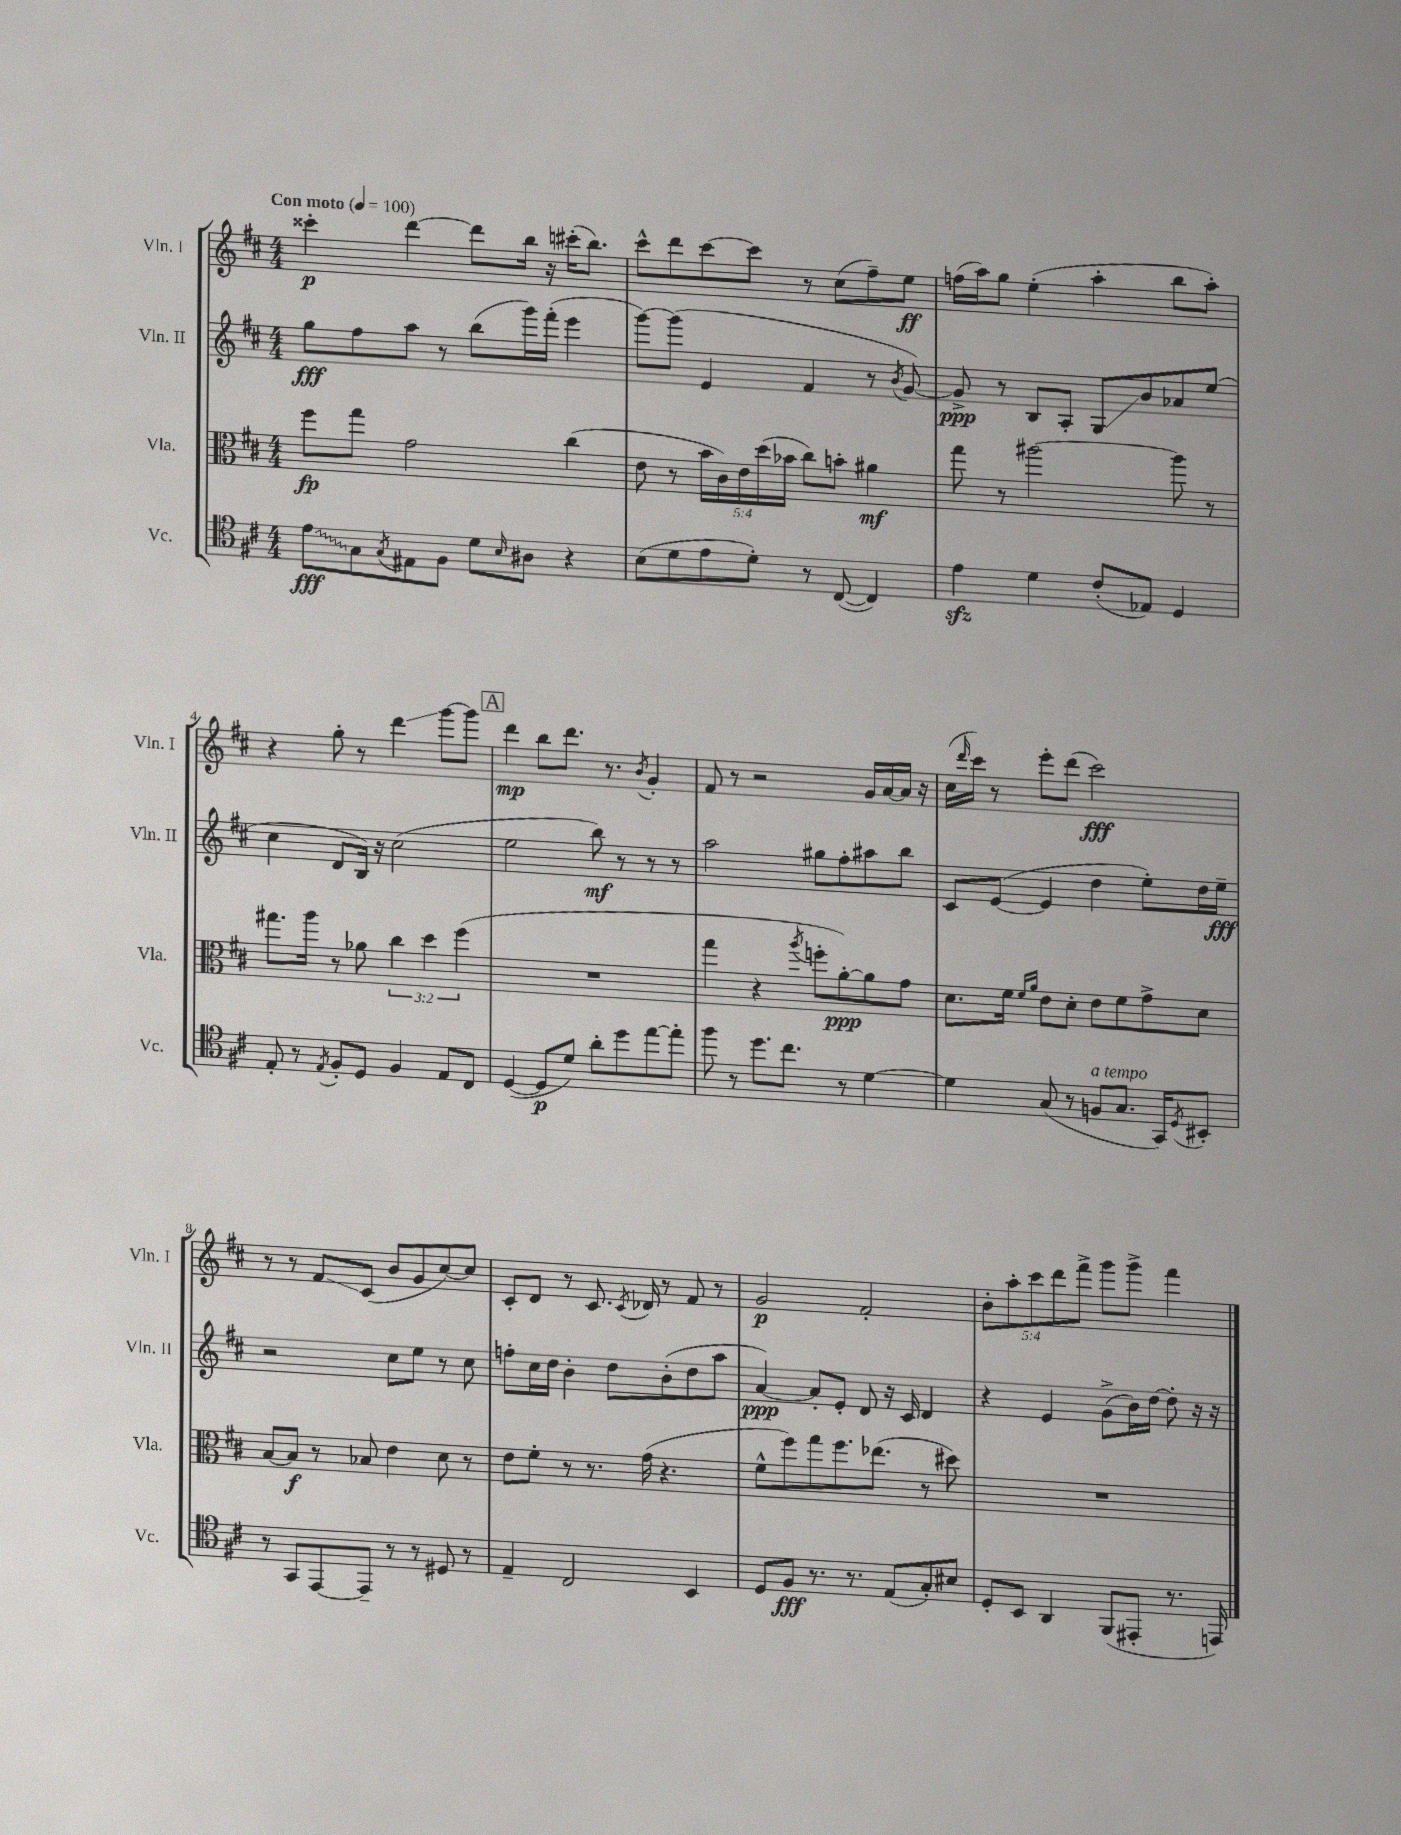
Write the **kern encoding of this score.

**kern	**kern	**kern	**kern
*staff4	*staff3	*staff2	*staff1
*clefC4	*clefC3	*clefG2	*clefG2
*k[f#c#]	*k[f#c#]	*k[f#c#]	*k[f#c#]
*M4/4	*M4/4	*M4/4	*M4/4
*MM100	*MM100	*MM100	*MM100
8e	8ff#	8gg	4ccc##'
8G	8gg	8ff#	.
8qG	.	.	.
8E#	2g	8aa	[4ddd
8F#	.	8r	.
8d	.	(8bb	8ddd]
16qqB	.	.	.
8A#	.	16ggg)	16bb
.	.	(16fff#'	16r
4r	(4cc#	4eee	(16ccc#'
.	.	.	8.bb)
=	=	=	=
(8B	8e	[8ggg)	8ccc#^^
8d	8r	(8ggg]	8ddd
8e	20b	4e	[8ccc#
.	20c#)	.	.
.	20e	.	.
8d')	.	.	8ccc#]
.	(20dd	.	.
.	20b-	.	.
8r	8cc#)	4f#	8r
([8C#	8b'	.	(8cc#
4C#])	4a#	8r	8ff#~)
.	.	8qb	.
.	.	[8g)	8ee
=	=	=	=
4e	8gg	8g^]	(16ff
.	.	.	16aa)
.	8r	8r	8gg
4d	[2aa#	8B	(4ee'
.	.	8A'	.
(8c#'	.	8G	4aa'
8E-)	.	8b	.
4D	8aa#]	8a-	8bb
.	8r	(8ee	8aa')
=	=	=	=
8E'	8.gg#	4cc#	4r
8r	.	.	.
.	16aa	.	.
8qE	.	.	.
8F#'	8r	8d	8gg'
8D	8a-	16B)	8r
.	.	16r	.
4F#	6cc#	(2cc#	4ddd
.	6dd	.	.
8E	.	.	[8ggg
.	(6ff#	.	.
8C#	.	.	8ggg]
=	=	=	=
([4D	1r	2ee	4ddd
8D]	.	.	8bb
8d)	.	.	8.ddd
8a'	.	8bb)	.
.	.	.	8.r
8dd	.	8r	.
.	.	.	8qb
[8ee	.	8r	4g'
8ee']	.	8r	.
=	=	=	=
8ff#	4gg	2aa	8f#
8r	.	.	8r
8.dd	4r	.	2r
8.cc#	.	.	.
.	8qaa	.	.
.	8ff'	8gg#	.
8r	[8a')	8ff#'	.
[4d	8a]	8aa#	16g
.	.	.	[16a
.	8g	8bb	16a]
.	.	.	16r
=	=	=	=
4d]	8.d	8c#	(16cc#
.	.	.	16qqddd
.	.	.	16ccc#)
.	.	([8e	8r
.	16f#	.	.
.	16qqf#	.	.
.	16qqa	.	.
(8G	8e	4e]	8eee'
8r	8d'	.	(8ddd
8F	8e	4dd	2ccc#)
8.G	8f#	.	.
.	8g^	8ee')	.
16GG)	.	.	.
8qD	.	.	.
8BB#'	8d	16dd	.
.	.	16ee~	.
=	=	=	=
8r	[8B	2r	8r
8GG	8B]	.	8r
[8EE	8r	.	8f#
8EE~]	8B-	.	(8c#
8r	4e	8cc#	8b
8r	.	8ee	8g
8D#	8d	8r	[8cc#)
8r	8r	8cc#	8cc#]
=	=	=	=
4E~	8e	8ff'	8c#'
.	8f#'	16cc#	8d
.	.	16dd	.
2C#	8r	4b'	8r
.	8.r	.	8.c#
.	.	8dd	.
.	.	.	8qc#
.	(16g	.	16d-
.	4.r	(8b'	8r
4BB	.	8dd	8f#
.	.	8aa	8r
=	=	=	=
8D	8f#^^	[4a)	2g
8F#	8ff#)	.	.
8.r	8gg	8a']	.
.	8.ff#	8e'	.
8.r	.	.	.
.	.	8d	2f#'
.	(8.ee-	.	.
(8E	.	16r	.
.	.	16c#	.
8G')	8r	4d	.
8B#	8dd#)	.	.
=	=	=	=
8D'	1r	4r	10b'
.	.	.	10aa'
8BB	.	.	.
.	.	.	10ccc#
4AA	.	4e	.
.	.	.	10ddd
.	.	.	10fff#^
(8FF#	.	(8g^	8ggg
8EE#'	.	16b)	8ggg^
.	.	[16dd	.
8.r	.	8dd']	4fff#
.	.	16r	.
16EE)	.	16r	.
==	==	==	==
*-	*-	*-	*-
